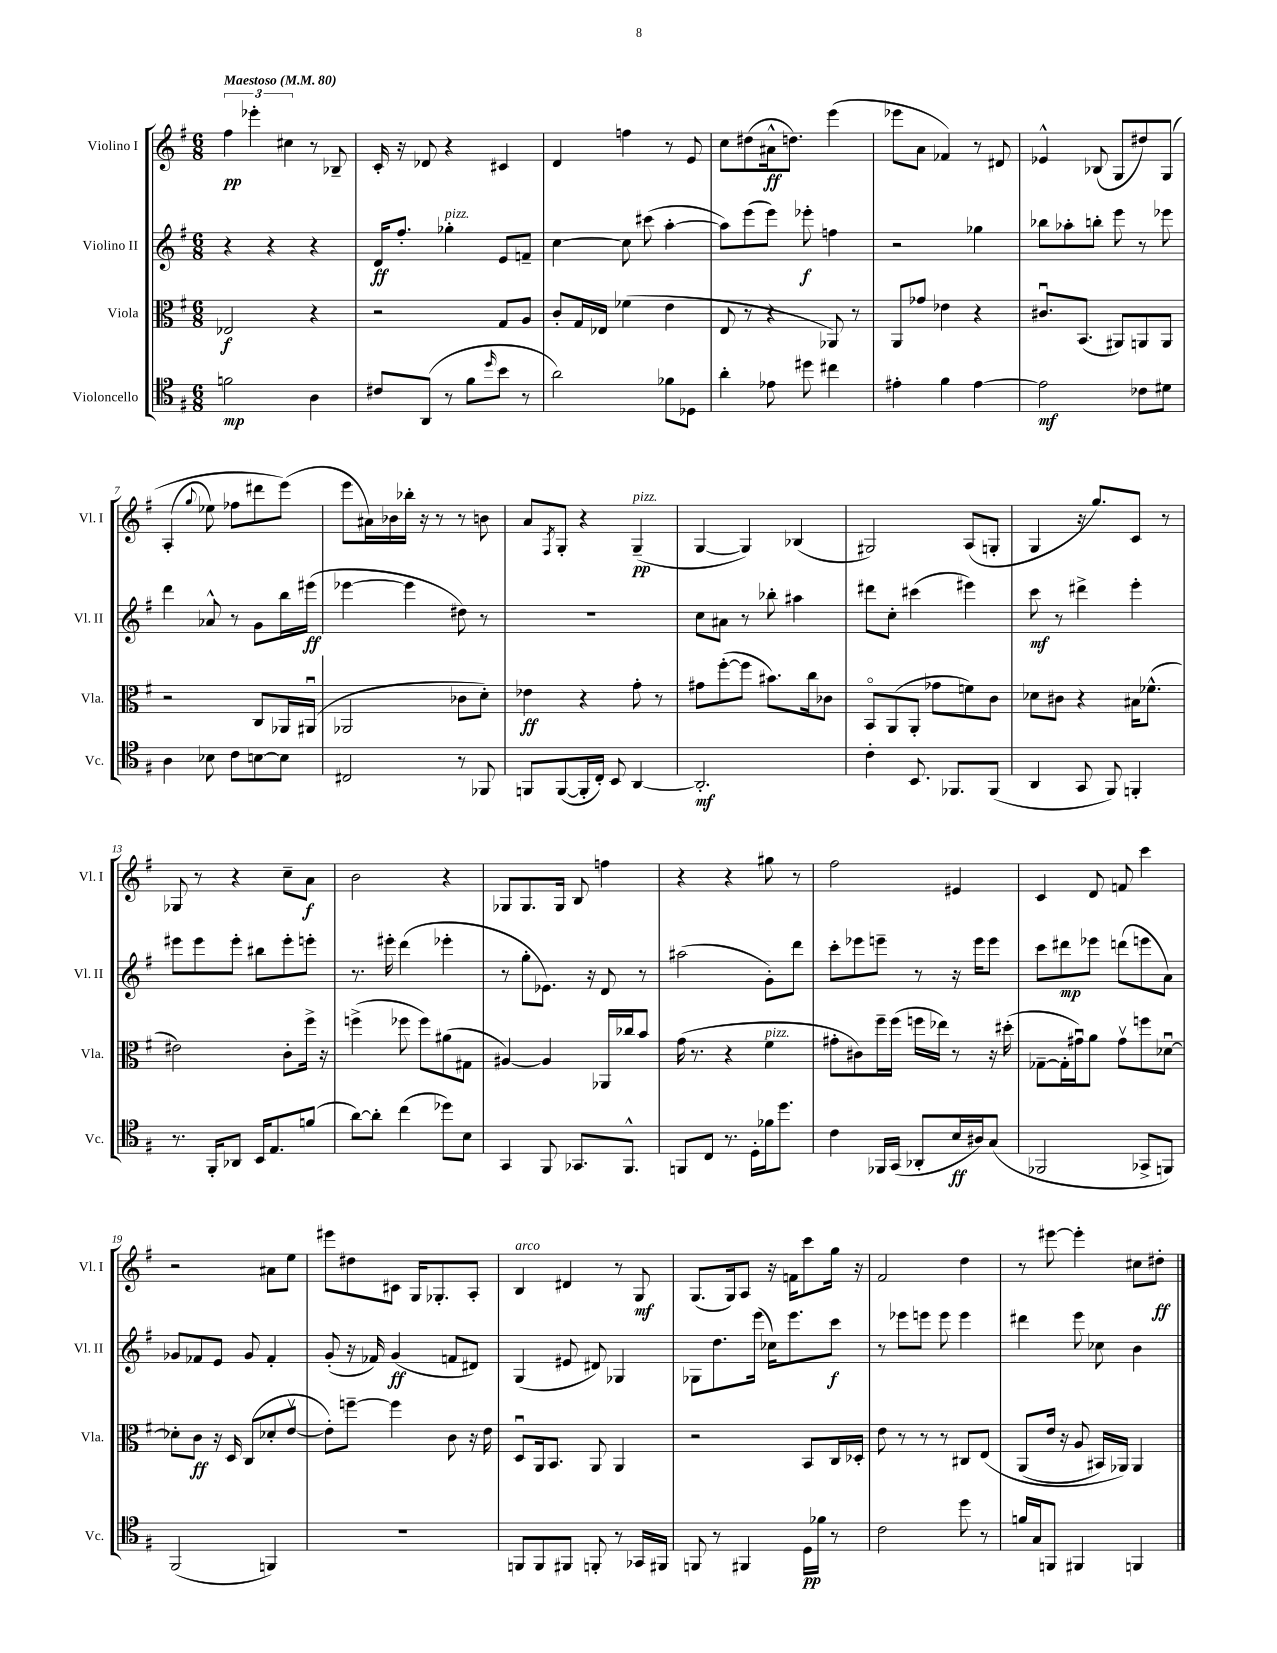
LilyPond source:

<<
\new StaffGroup <<
\new Staff = "s0" \with { instrumentName = "Violino I" shortInstrumentName = "Vl. I" } {
    \clef treble \key g \major \numericTimeSignature \time 6/8 \tempo "Maestoso" 4 = 80
    \tuplet 3/2 { fis''4\pp ees'''4-. cis''4 } r8 bes8-- |
    c'16-. r16 des'8 r4 cis'4 |
    d'4 f''4 r8 e'8 |
    c''8 dis''8( ais'16-^\ff d''8.) e'''4( |
    ees'''8 a'8 fes'4) r8 dis'8 |
    ees'4-^ bes8( g8 dis''8) g8\( |
    a4-.( \appoggiatura { g''8 } ees''8) fes''8 dis'''8 e'''8(\) |
    e'''8 ais'16) bes'16 bes''16-. r16 r8 r8 b'8 |
    a'8 \acciaccatura { fis8 } g8-. r4 g4--\pp^\markup { \italic "pizz." }( |
    g4~ g4) bes4( |
    gis2) a8( g8-. |
    g4 r16 g''8.) c'8 r8 |
    ges8 r8 r4 c''8-- a'8\f |
    b'2 r4 |
    ges8 ges8. ges16 b8 f''4 |
    r4 r4 gis''8 r8 |
    fis''2 eis'4 |
    c'4 d'8 f'8 c'''4 |
    r2 ais'8 e''8 |
    eis'''8 dis''8 cis'8 g16 ges8.-. a8-. |
    b4^\markup { \italic "arco" } dis'4 r8 g8\mf |
    g8.( g16) a8 r16 f'16 c'''8 g''16 r16 |
    fis'2 d''4 |
    r8 eis'''8~ eis'''4-. cis''8 dis''8-.\ff \bar "|." |
}
\new Staff = "s1" \with { instrumentName = "Violino II" shortInstrumentName = "Vl. II" } {
    \clef treble \key g \major \numericTimeSignature \time 6/8
    r4 r4 r4 |
    d'16\ff fis''8.-. ges''4-.^\markup { \italic "pizz." } e'8 f'8-- |
    c''4~ c''8 cis'''8( a''4~-. |
    a''8) e'''8( e'''8) ees'''8-.\f f''4 |
    r2 ges''4 |
    bes''8 aes''8-. b''8-. e'''8 r8 ees'''8 |
    d'''4 aes'8-^ r8 g'8 b''16 eis'''16\ff( |
    ees'''4~ ees'''4 dis''8) r8 |
    R2. |
    c''8 ais'8 r8 bes''8-. ais''4 |
    dis'''8 c''8-. cis'''4( eis'''4) |
    c'''8\mf r8 dis'''4-> e'''4-. |
    eis'''8 eis'''8 eis'''8-. bis''8 eis'''8-. e'''8-. |
    r8. eis'''16-. d'''4( ees'''4-. |
    r8 g''8-. ees'8.) r16 d'8 r8 |
    ais''2( g'8-.) d'''8 |
    c'''8-. ees'''8 e'''8-- r8 r16 e'''16 e'''8 |
    c'''8 dis'''8\mp ees'''8 d'''8( e'''8 a'8) |
    ges'8 fes'8 e'8 ges'8 fes'4-. |
    g'8-.( r16 fes'16) g'4\ff( f'8 dis'8) |
    g4( eis'8 dis'8) ges4 |
    ges8 d''8. e'''16( ces''16) e'''8. c'''8\f |
    r8 ees'''8 e'''8 e'''8 e'''4 |
    dis'''4 e'''8 ces''8 b'4 \bar "|." |
}
\new Staff = "s2" \with { instrumentName = "Viola" shortInstrumentName = "Vla." } {
    \clef alto \key g \major \numericTimeSignature \time 6/8
    ees2\f r4 |
    r2 g8 a8 |
    c'8-. g16 ees16 fes'4( e'4 |
    e8 r8 r4 aes,8) r8 |
    a,8 ges'8 ees'4 r4 |
    cis'8.\downbow b,8.( ais,8) a,8 a,8 |
    r2 c8 aes,16 ais,16\downbow( |
    aes,2 ces'8 d'8-.) |
    ees'4\ff r4 g'8-. r8 |
    gis'8 fis''8~-.( fis''8 bis'8.) c''16 ces'8 |
    b,8\flageolet a,8( a,8-. ges'8 f'8) c'8 |
    des'8 cis'8 r4 bis16 fes'8.-^( |
    eis'2) c'8-. fis''16-> r16 |
    f''4->( fes''8 fes''8) ais'8( gis8 |
    ais4~) ais4 aes,16 ces''16 b'8 |
    g'16( r8. r4 fis'4^\markup { \italic "pizz." } |
    gis'8-. cis'8) fis''16-- fis''16( f''16 ees''16) r8 r16 dis''16-.( |
    ges8~-- ges16-. gis'16\downbow) a'8 gis'8\upbow f''8 des'8~\downbow |
    des'8-. c'8\ff r16 d16 c8( des'8-. e'8~\upbow |
    e'8-.) f''8~-- f''4 c'8 r16 e'16 |
    d8\downbow a,16 b,8. a,8 a,4 |
    r2 b,8 c16 des16-. |
    e'8 r8 r8 r8 cis8 e8\( |
    a,8( e'16 r16 a8 bis,16) aes,16\) aes,4 \bar "|." |
}
\new Staff = "s3" \with { instrumentName = "Violoncello" shortInstrumentName = "Vc." } {
    \clef tenor \key g \major \numericTimeSignature \time 6/8
    f'2\mp a4 |
    cis'8 a,8( r8 fis'8 \grace { d''16 } b'8 r8 |
    a'2) fes'8 des8 |
    a'4-. ees'8 dis''8 cis''4 |
    eis'4-. fis'4 eis'4~ |
    eis'2\mf ces'8 dis'8 |
    a4 bes8 c'8 b8~ b8 |
    cis2 r8 fes,8 |
    f,8 f,8~( f,16-. c16-.) b,8 a,4~ |
    a,2.-.\mf |
    c'4-. b,8. fes,8. fes,8( |
    a,4 g,8 fis,8) f,4-. |
    r8. fis,16-. aes,8 b,16 e8. f'8( |
    a'8~) a'8-. c''4( des''8) b8 |
    g,4 fis,8 ges,8. fis,8.-^ |
    f,8 c8 r8. d16-. fes'16 d''8. |
    c'4 fes,16 g,16( aes,8-. b16\ff ais16) g8( |
    fes,2 ges,8-> f,8) |
    fis,2( f,4) |
    R2. |
    f,8 f,8 fis,8 f,8-. r8 ges,16 fis,16 |
    f,8 r8 fis,4 d16\pp fes'16 r8 |
    c'2 d''8 r8 |
    f'16 g16 f,8 fis,4 f,4 \bar "|." |
}
>>
>>
